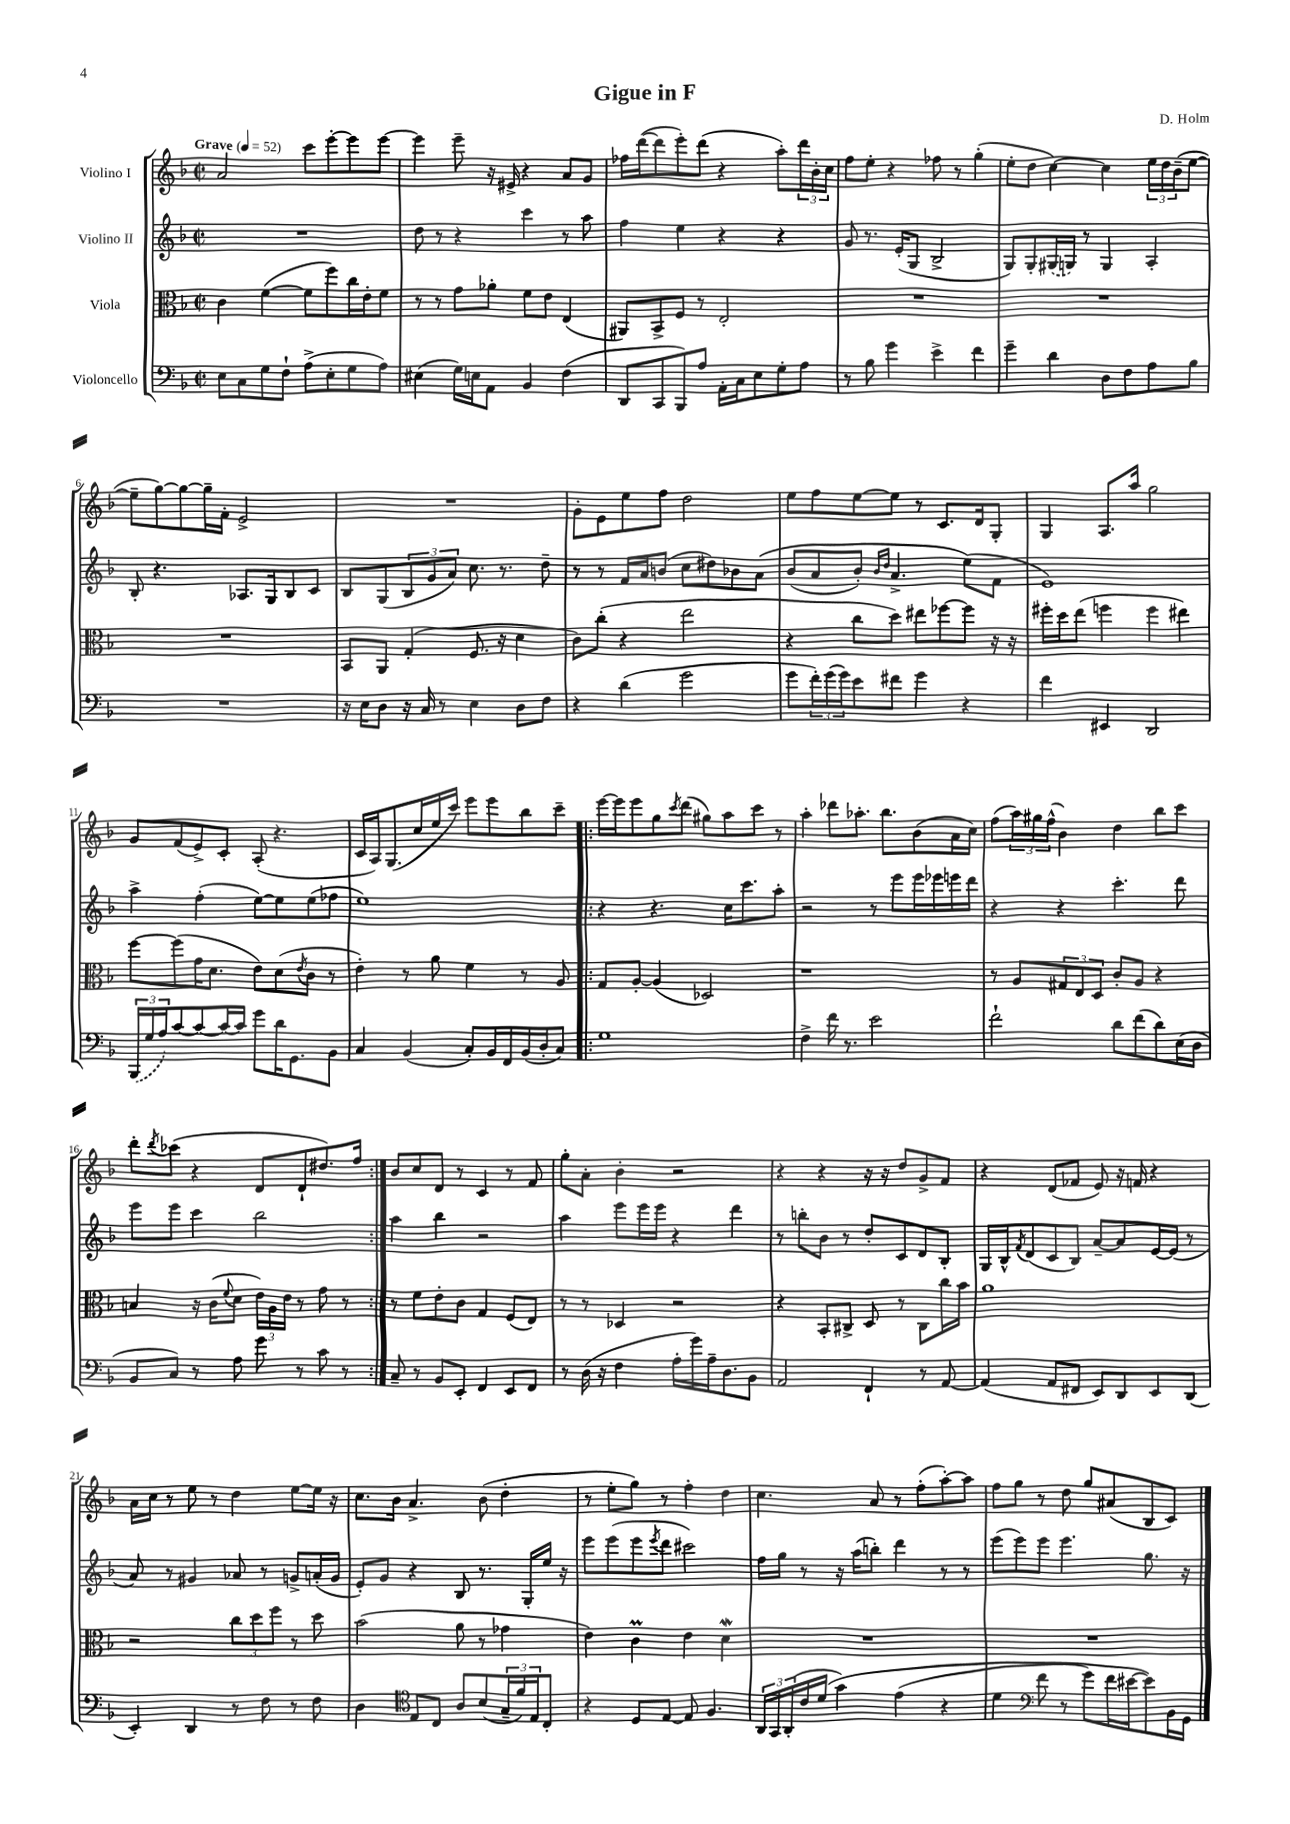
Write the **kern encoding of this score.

**kern	**kern	**kern	**kern
*part4	*part3	*part2	*part1
*staff4	*staff3	*staff2	*staff1
*I"Violoncello	*I"Viola	*I"Violino II	*I"Violino I
*clefF4	*clefC3	*clefG2	*clefG2
*k[b-]	*k[b-]	*k[b-]	*k[b-]
*M2/2	*M2/2	*M2/2	*M2/2
*met(c|)	*met(c|)	*met(c|)	*met(c|)
*MM52	*MM52	*MM52	*MM52
=1	=1	=1	=1
!	!	!	!LO:TX:a:B:t=Grave
8E\L	4c\	1r	2a/
8C\	.	.	.
8G\	([4f\	.	.
8F`\J	.	.	.
(8A^\L	8f\L]	.	8ccc\L
8E'\	8ff\)	.	[8eee'\
8G\	16cc\L	.	8eee\]
.	16e'\J	.	.
8A\J)	8f\J	.	[8eee\J
=2	=2	=2	=2
(4E#X\	8r	8dd\	4eee\]
.	8r	8r	.
16G\LL)	8g\L	4r	8eee~\
16En\J	.	.	.
8AA\J	8a-X'\J	.	16r
.	.	.	16e#X^/
4BB-/	8f\L	4ccc\	4r
.	8e\J	.	.
(4F\	(4E/	8r	8a/L
.	.	8aa\	8g/J
=3	=3	=3	=3
8DD/L	8AA#X/L)	4ff\	16ff-X\LL
.	.	.	([16ddd\J
8CC/	8BB-^/	.	8ddd\]
8BBB-/)	8F/J	4ee\	8eee'\)
8A/J	8r	.	(8ddd\J
16AA'\LL	2E'/	4r	4r
16C\J	.	.	.
8E\	.	.	.
8G'\	.	4r	8aa'\L)
8A\J	.	.	24ddd\L
.	.	.	24b-'\
.	.	.	24cc\JJ
=4	=4	=4	=4
8r	1r	8g/	8ff\L
8B-\	.	8.r	8ee'\J
4g\	.	.	4r
.	.	(16e'/KL	.
.	.	8G/J	.
4e^\	.	2B-^/	8ff-X\
.	.	.	8r
4f\	.	.	(4gg'\
=5	=5	=5	=5
4g~\	1r	8G/L)	8ee'\L
.	.	8G'/	8dd\J
4d\	.	(16G#X/L	[4cc\)
.	.	16Gn/JJ)	.
.	.	8r	.
8D\L	.	4G/	4cc\]
8F\	.	.	.
8A\	.	4A'/	24ee\LL
.	.	.	24dd\
.	.	.	(24b-~\J
8B-\J	.	.	[8ee\J
!!LO:LB:g=z
=6	=6	=6	=6
1r	1r	8B-'/	8ee~\L]
.	.	4.r	[8gg\)
.	.	.	8gg\_
.	.	.	16gg~\L]
.	.	.	16f'\JJ
.	.	8.A-X/L	2e^/
.	.	16G/k	.
.	.	8B-/	.
.	.	8c/J	.
=7	=7	=7	=7
16r	8BB-/L	8B-/L	1r
16E\KL	.	.	.
8D\J	8AA/J	(8G/	.
16r	(4G'/	12B-/	.
16C/	.	.	.
.	.	12g/	.
8r	.	.	.
.	.	12a/J)	.
4E\	8.F/	8.cc\	.
.	16r	8.r	.
8D\L	4d\	.	.
8F\J	.	8dd~\	.
=8	=8	=8	=8
4r	8c\L)	8r	8g'\L
.	(8cc'\J	8r	8e\
(4d\	4r	16f/LL	8ee\
.	.	16a/J	.
.	.	(8bn/J	8ff\J
2g\	2ee\	8cc\L	2dd\
.	.	8dd#X\)	.
.	.	8b-X\	.
.	.	(8a\J	.
=9	=9	=9	=9
8g\L	4r	(8b-/L	8ee\L
24f'\L)	.	8a/	8ff\
(24g\	.	.	.
24g\J)	.	.	.
8e\	8cc\L	8b-'/J)	[8ee\
.	.	16qqb-/LL	.
.	.	16qqdd/JJ	.
8f#X\J	8dd\J)	4.a^/	8ee\J]
4g\	8ee#X\L	.	8r
.	[8ff-X\	.	8.c/L
4r	8ff-\J]	(8ee\L)	.
.	.	.	16d/k
.	16r	8f\J	8G'/J
.	16r	.	.
=10	=10	=10	=10
4f\	16ff#X'\LL	1e)	4G/
.	16dd\J	.	.
.	(8ee\J	.	.
4EE#X/	4ffn\	.	8.A/L
.	.	.	16aa/Jk
2DD/	4ff\	.	2gg\
.	4ee#X\)	.	.
!!LO:LB:g=z
=11	=11	=11	=11
(24BBB-/LL	[8ff\L	4aa^\	8g/L
24G/	.	.	.
24A/J)	.	.	.
[8c/	(8ff\]	.	(8f/
8c/_	16g\K	(4ff'\	8e^/)
.	8.d\J	.	.
16c/L_	.	.	8c'/J
16c/JJ]	.	.	.
8g\L	8e\L)	[8ee\L)	(8A'/
16d\K	(8d\	8ee\]	4.r
8.GG\	.	.	.
.	8qe/	.	.
.	8c\J	(8ee\	.
8BB-\J	8r	8ff-X\J	.
=12	=12	=12	=12
4C/	4e'\)	1ee)	16c/LL
.	.	.	16A/J)
.	.	.	(8.G/
(4BB-/	8r	.	.
.	.	.	16cc/L
.	8a\	.	16ee/
.	.	.	16ccc/JJ)
8C'/L)	4f\	.	8eee\L
16BB-/L	.	.	8eee\
16FF/	.	.	.
(16BB-/	8r	.	8bb-\
16D'/J	.	.	.
8C/J)	8A/	.	8ccc~\J
=13!|:	=13!|:	=13!|:	=13!|:
1G	8G/L	4r	[16eee\LL
.	.	.	16eee\J]
.	[8A'/J	.	8eee\
.	(4A/]	4.r	8gg\
.	.	.	8qccc/
.	.	.	(8ddd\J
.	2D-X/)	.	8gg#X\L)
.	.	16cc\KL	8aa\
.	.	8.ccc\	.
.	.	.	8ccc\J
.	.	8aa'\J	8r
=14	=14	=14	=14
4F^\	1r	2r	4aa'\
16f\	.	.	8ddd-X\L
8.r	.	.	.
.	.	.	8.aa-X'\J
2e\	.	8r	.
.	.	.	8.bb-\L
.	.	8eee\L	.
.	.	16eee\L	(8b-\
.	.	16eee-X\	.
.	.	16eeen\	16a\L
.	.	16ddd\JJ	16cc\JJ)
=15	=15	=15	=15
2f`\	8r	4r	(8ff\L
.	8A/L	.	24aa\L)
.	.	.	24gg#X\
.	.	.	(24ff^^\JJ
.	12G#X/	4r	4b-\)
.	12E/	.	.
.	12D/J	.	.
8d\L	8c'/L	4.ccc'\	4dd\
(8f\	8A/J	.	.
8d\)	4r	.	8bb-\L
(16E\L	.	8ddd\	8ccc\J
16D\JJ	.	.	.
!!LO:LB:g=z
=16	=16	=16	=16
8BB-/L	4Bn/	8eee\L	8ddd'\L
.	.	.	8qddd/
8C/J)	.	8eee\J	(8ccc-X\J
8r	16r	4ccc\	4r
.	(16c\KL	.	.
.	8qqf/	.	.
8A\	8d\J	.	.
8g\	24e\LL)	2bb-\	8d/L
.	24A\	.	.
.	24e\JJ	.	.
8r	8r	.	8d`/
8c\	8g\	.	8.dd#X/)
8r	8r	.	.
.	.	.	16ff/Jk
=17:|!	=17:|!	=17:|!	=17:|!
8C~/	8r	4aa\	8b-/L
8r	8f\L	.	8cc/
8BB-/L	8e'\	4bb-\	8d/J
8EE'/J	8c\J	.	8r
4FF/	4G/	2r	4c/
8EE/L	(8F/L	.	8r
8FF/J	8E/J)	.	8f/
=18	=18	=18	=18
8r	8r	4aa\	8gg'\L
(16D\	8r	.	8a'\J
16r	.	.	.
4F\	4D-X/	8eee\L	4b-'\
.	.	16eee\L	.
.	.	16eee\JJ	.
16A'\LL	2r	4r	2r
16g\)	.	.	.
16A~\J	.	.	.
8.D\	.	.	.
.	.	4ddd\	.
8BB-\J	.	.	.
=19	=19	=19	=19
2AA/	4r	8r	4r
.	.	8bbn'\L	.
.	8BB-'/L	8b-\J	4r
.	8C#X^/J	8r	.
4FF`/	8D/	8dd'/L	16r
.	.	.	16r
.	8r	8c/	8dd/L
8r	8C#\L	8d/	8g^/
[8AA/	16cc\L	8B-'/J	8f/J
.	16b-\JJ	.	.
=20	=20	=20	=20
(4AA/]	1a	16G/LL	4r
.	.	16B-^^/J	.
.	.	8qf/	.
.	.	(8d/	.
8AA/L	.	8c/	(8d/L
8FF#X/J	.	8B-/J)	8f-X/J
8EE/L)	.	[8a~/L	8e/)
8DD/	.	8a/]	16r
.	.	.	16fn/
8EE/	.	[16e/L	4r
.	.	(16e/JJ]	.
(8DD/J	.	8r	.
!!LO:LB:g=z
=21	=21	=21	=21
4EE'/)	2r	8a/)	16a\LL
.	.	.	16cc\JJ
.	.	8r	8r
4DD/	.	4g#X/	8ee\
.	.	.	8r
8r	12cc\L	8a-X/	4dd\
.	12dd\	.	.
8F\	.	8r	.
.	12ff\J	.	.
8r	8r	8gn^/L	[8ee\L
8F\	8dd\	(16an'/L	16ee\Jk]
.	.	16g/JJ	16r
=22	=22	=22	=22
4D\	(2b-\	8e'/L)	8.cc\L
.	.	8g/J	.
.	.	.	16b-\Jk
*clefC4	*	*	*
8E/L	.	4r	4.a^/
8C/J	.	.	.
8A/L	8a\	8B-/	.
(8B-/	8r	8.r	(8b-\
24G~/L	4g-X\	.	4dd'\
24f/)	.	.	.
.	.	16G'/LL	.
24E/J	.	.	.
8C'/J	.	16ee/JJ	.
.	.	16r	.
=23	=23	=23	=23
4r	4e\)	8eee\L	8r
.	.	(8eee\	8ee'\L
8D/L	4cM\	8eee\	8gg\J)
.	.	8qeee/	.
[8E/J	.	8ddd\J	8r
8E/]	4e\	2ccc#X\)	4ff'\
4.F/	.	.	.
.	4dW\	.	4dd\
=24	=24	=24	=24
24AA/LL	1r	16ff\LL	4.cc\
24GG/	.	.	.
.	.	16gg\JJ	.
(24AA'/	.	.	.
16c/	.	8r	.
(16d/JJ	.	.	.
4g\)	.	16r	.
.	.	(16aa\KL	.
.	.	8bbn'\J)	8a/
(4e\	.	4ddd\	8r
.	.	.	(8ff'\L
4r	.	8r	[8aa'\)
.	.	8r	8aa\J]
=25	=25	=25	=25
4d\	1r	(8eee\L	8ff\L
.	.	8eee\)	8gg\J
*clefF4	*	*	*
8f\	.	8eee\J	8r
8r	.	4.eee\	8dd\
8g\L)	.	.	8gg/L
16f\L	.	.	(8a#X/
[16e#X\J	.	.	.
8e#\])	.	8.gg\	8B-/
16BB-\L	.	.	8c/J)
16GG\JJ	.	16r	.
==	==	==	==
*-	*-	*-	*-
